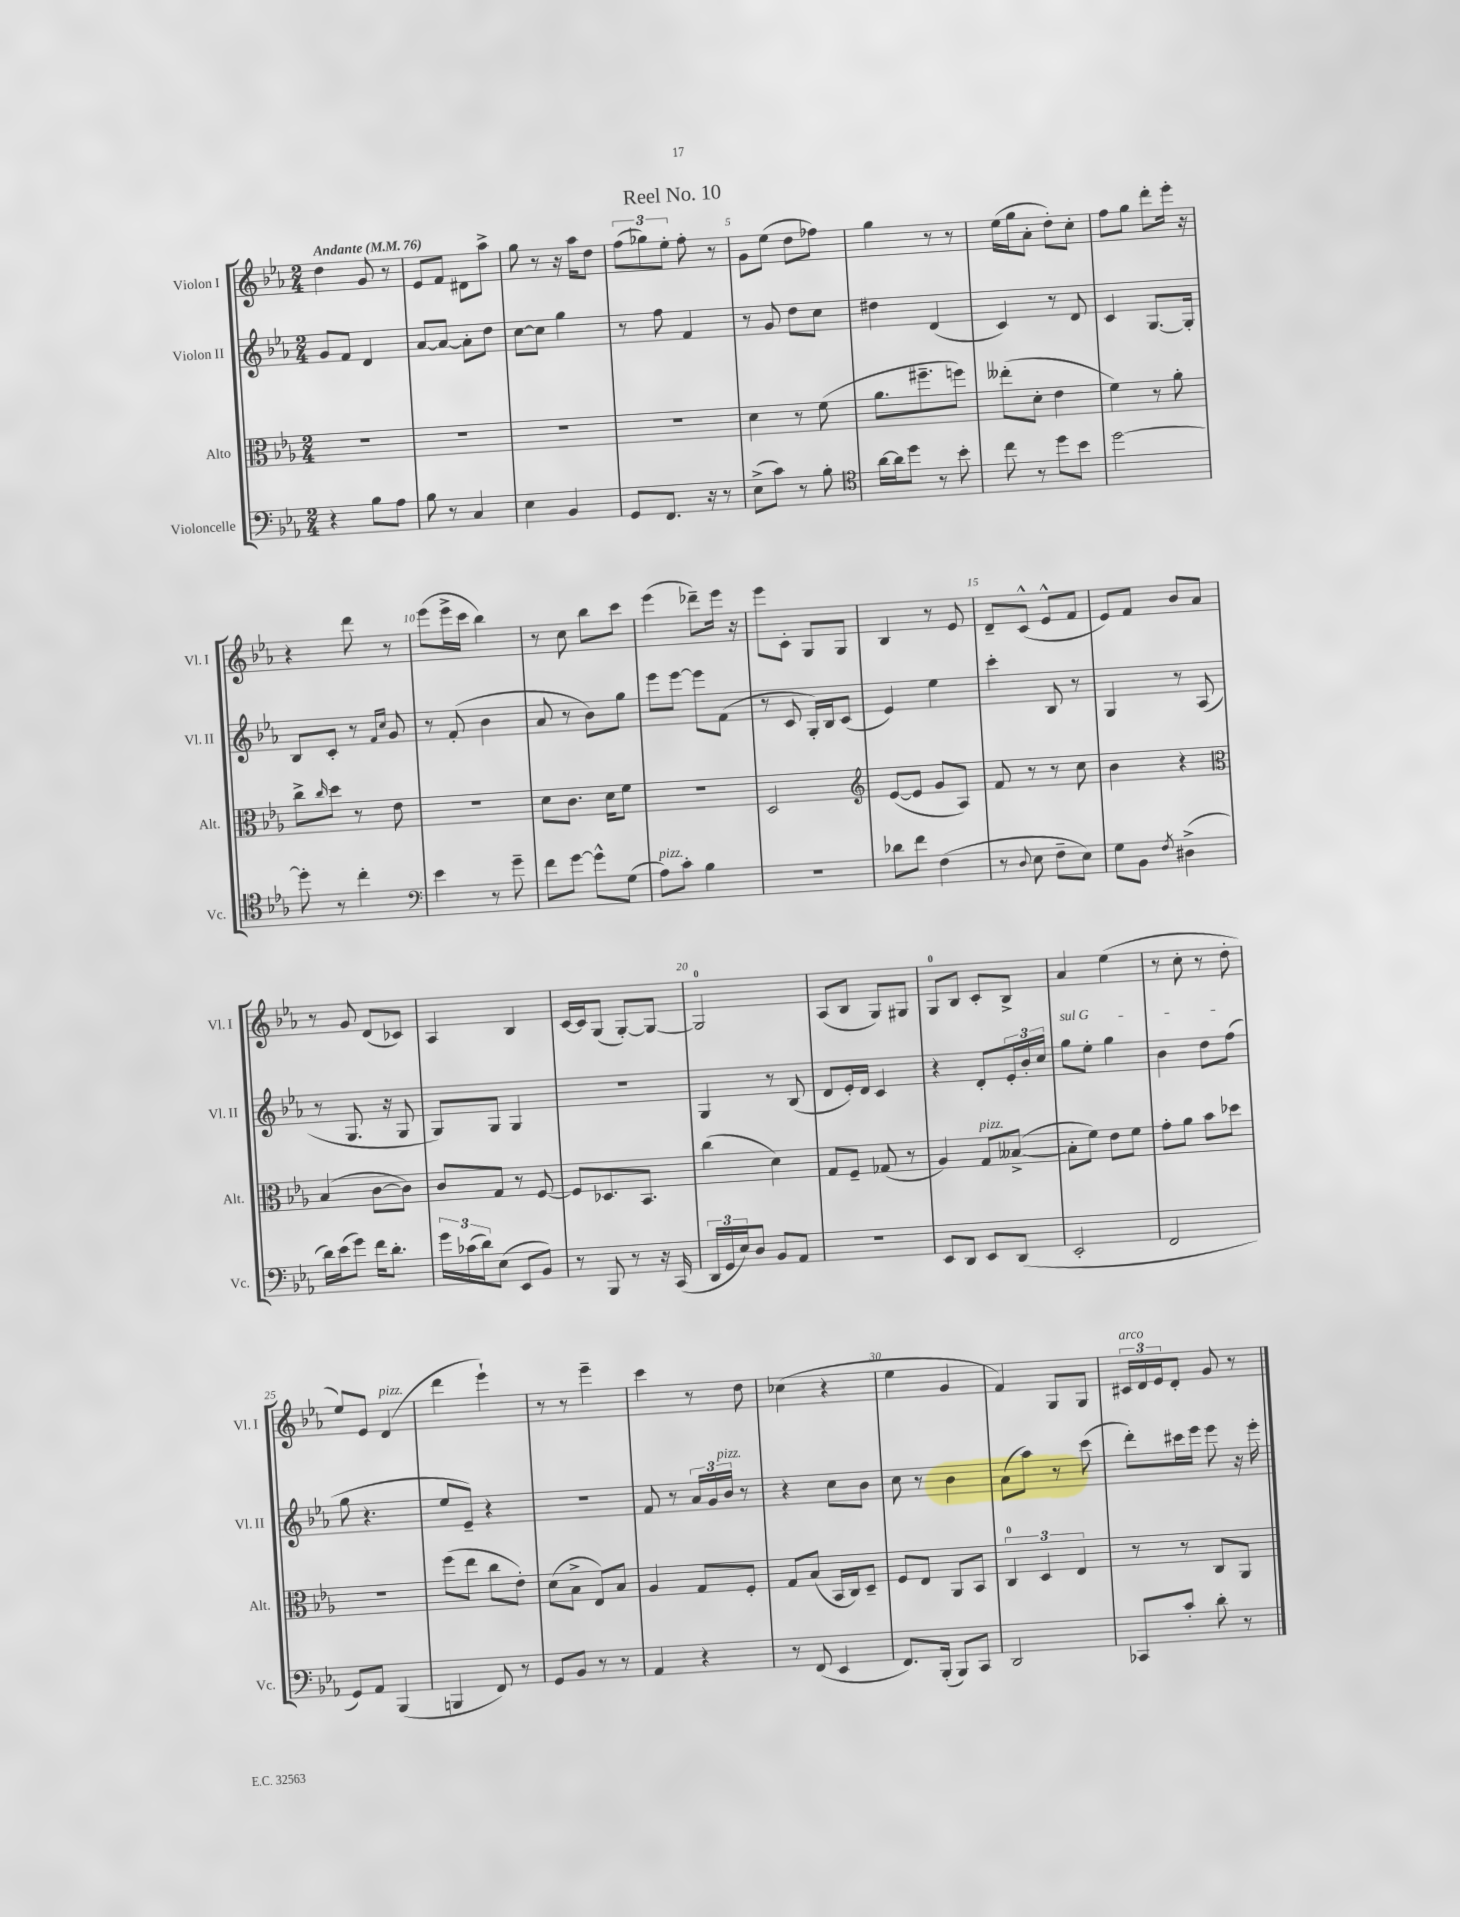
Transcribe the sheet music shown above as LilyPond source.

\header { title = "Reel No. 10" }
<<
\new StaffGroup <<
\new Staff = "s0" \with { instrumentName = "Violon I" shortInstrumentName = "Vl. I" } {
    \clef treble \key ees \major \numericTimeSignature \time 2/4 \tempo "Andante" 4 = 76
    d''4 g'8 r8 |
    ees'8 f'8 dis'8 aes''8-> |
    g''8 r8 r16 aes''16 d''8 |
    \tuplet 3/2 { f''8( ges''8) ees''8-. } f''8-. r8 |
    g'8 ees''8( d''8 fes''8) |
    g''4 r8 r8 |
    ees''16( g''16 aes'8-. d''8-.) c''8-. |
    f''8 g''8 d'''8-. ees'''16-. r16 |
    r4 d'''8 r8 |
    ees'''8( ees'''16-> c'''16 bes''4) |
    r8 c''8 bes''8 c'''8 |
    ees'''4( des'''8--) ees'''16 r16 |
    ees'''8 c'8-. g8 g8 |
    bes4 r8 ees'8 |
    d'8-- c'8-^( ees'8-^ f'8 |
    ees'8) f'8 bes'8 aes'8 |
    r8 g'8 d'8( ces'8) |
    aes4 bes4 |
    c'16~ c'16 g8( g8~-.) g8~ |
    g2-0 |
    aes8( bes8 g8) gis8 |
    g8-0 bes8 c'8-. bes8-> |
    aes'4 ees''4( |
    r8 c''8-. r8 d''8-. |
    ees''8) ees'8 d'4^\markup { \italic "pizz." }( |
    d'''4 ees'''4-!) |
    r8 r8 ees'''4-- |
    c'''4 r8 d''8 |
    ces''4( r4 |
    ees''4 g'4 |
    f'4) g8 g8 |
    \tuplet 3/2 { cis'16^\markup { \italic "arco" } d'16 ees'16 } d'8-. g'8 r8 \bar "|." |
}
\new Staff = "s1" \with { instrumentName = "Violon II" shortInstrumentName = "Vl. II" } {
    \clef treble \key ees \major \numericTimeSignature \time 2/4
    g'8 f'8 d'4 |
    aes'8~ aes'8~ aes'8-. d''8 |
    c''8~ c''8 g''4 |
    r8 f''8 f'4 |
    r8 g'8 d''8 c''8 |
    dis''4 d'4( |
    c'4) r8 d'8 |
    c'4 g8.~ g16-. |
    bes8 c'8-. r8 \grace { f'16 c''16 } g'8 |
    r8 f'8-.( bes'4 |
    aes'8 r8 bes'8) g''8 |
    ees'''8 ees'''8~ ees'''8 f'8( |
    r8 c'8 g16-.) bes16 c'8( |
    ees'4) ees''4 |
    c'''4-. bes8 r8 |
    g4 r8 aes8( |
    r8 g8. r16 g8 |
    g8) g8 g4 |
    r2 |
    g4 r8 bes8( |
    d'8 ees'16-.) d'16 c'4 |
    r4 d'8-. \tuplet 3/2 { ees'16-. bes'16-. c''16 } |
    \once \override TextSpanner.bound-details.left.text = \markup { \italic "sul G" } g''8\startTextSpan ees''8-. g''4 |
    bes'4 d''8 f''8\stopTextSpan( |
    g''8 r4. |
    ees''8 ees'8--) r4 |
    r2 |
    f'8 r8 \tuplet 3/2 { aes'16 g'16 bes'16^\markup { \italic "pizz." } } r8 |
    r4 c''8 bes'8 |
    c''8 r8 bes'4 |
    aes'8( aes''8) r8 c'''8( |
    d'''8-.) cis'''16 ees'''16 ees'''8 r16 ees'''16-. \bar "|." |
}
\new Staff = "s2" \with { instrumentName = "Alto" shortInstrumentName = "Alt." } {
    \clef alto \key ees \major \numericTimeSignature \time 2/4
    R2 |
    R2 |
    R2 |
    R2 |
    d'4 r8 f'8( |
    aes'8. fis''8.-- f''8) |
    eeses''8-.( d'8-. ees'4 |
    f'4) r8 aes'8-. |
    c''8-> \grace { c''16 } d''8 r8 ees'8 |
    r2 |
    d'8 c'8. d'16 f'8 |
    R2 |
    d2 |
    \clef treble ees'8~( ees'8 g'8 aes8) |
    f'8 r8 r8 c''8 |
    bes'4 r4 |
    \clef alto bes4( c'8~ c'8) |
    c'8 g8 r8 f8~ |
    f8 des8. bes,8. |
    c''4( d'4) |
    g8 f8-- ges8( r8 |
    aes4) g8^\markup { \italic "pizz." } beses8~->( |
    beses8-. f'8) ees'8 f'8 |
    g'8-. aes'8 bes'8 des''8 |
    r2 |
    f''8( ees''8 c''8 ees'8-.) |
    d'8( bes8-> ees8) bes8 |
    aes4 g8 f8-. |
    g8 bes8( bes,16 c16) d8-- |
    f8 ees8 aes,8 bes,8 |
    \tuplet 3/2 { c4-0 d4 ees4 } |
    r8 r8 c8 aes,8 \bar "|." |
}
\new Staff = "s3" \with { instrumentName = "Violoncelle" shortInstrumentName = "Vc." } {
    \clef bass \key ees \major \numericTimeSignature \time 2/4
    r4 bes8 aes8 |
    bes8 r8 c4 |
    ees4 bes,4 |
    g,8 f,8. r16 r8 |
    ees8->( c'8) r8 bes8-. |
    \clef tenor aes'16~ aes'16 d''8 r8 bes'8-. |
    c''8 r8 d''8 bes'8 |
    d''2~ |
    d''8-. r8 c''4-. |
    \clef bass ees'4 r8 g'8-- |
    f'8 g'8~ g'8-^ g8( |
    aes8^\markup { \italic "pizz." }) c'8-. bes4 |
    r2 |
    des'8 f'8 f4( |
    r8 \appoggiatura { d8 } ees8 f8-- ees8) |
    g8 bes,8 \acciaccatura { f8 } dis4->( |
    d'16) ees'16( g'8) f'16 d'8.-. |
    \tuplet 3/2 { g'16 ces'16( d'16) } ees8( ees,8 bes,8) |
    r8 bes,,8 r8 r16 c,16( |
    \tuplet 3/2 { d,16 g,16 ees16) } d8 bes,8 aes,8 |
    R2 |
    ees,8 d,8 ees,8 d,8( |
    ees,2-. |
    f,2 |
    g,8) aes,8 bes,,4( |
    b,,4 f,8) r8 |
    g,8 bes,8 r8 r8 |
    aes,4 r4 |
    r8 f,8( ees,4 |
    f,8.) bes,,16-.( bes,,8) c,8 |
    d,2 |
    ces,8 c'8-. d'8-. r8 \bar "|." |
}
>>
>>
\layout { \context { \Score \override BarNumber.break-visibility = ##(#f #t #t) barNumberVisibility = #(every-nth-bar-number-visible 5) } }
